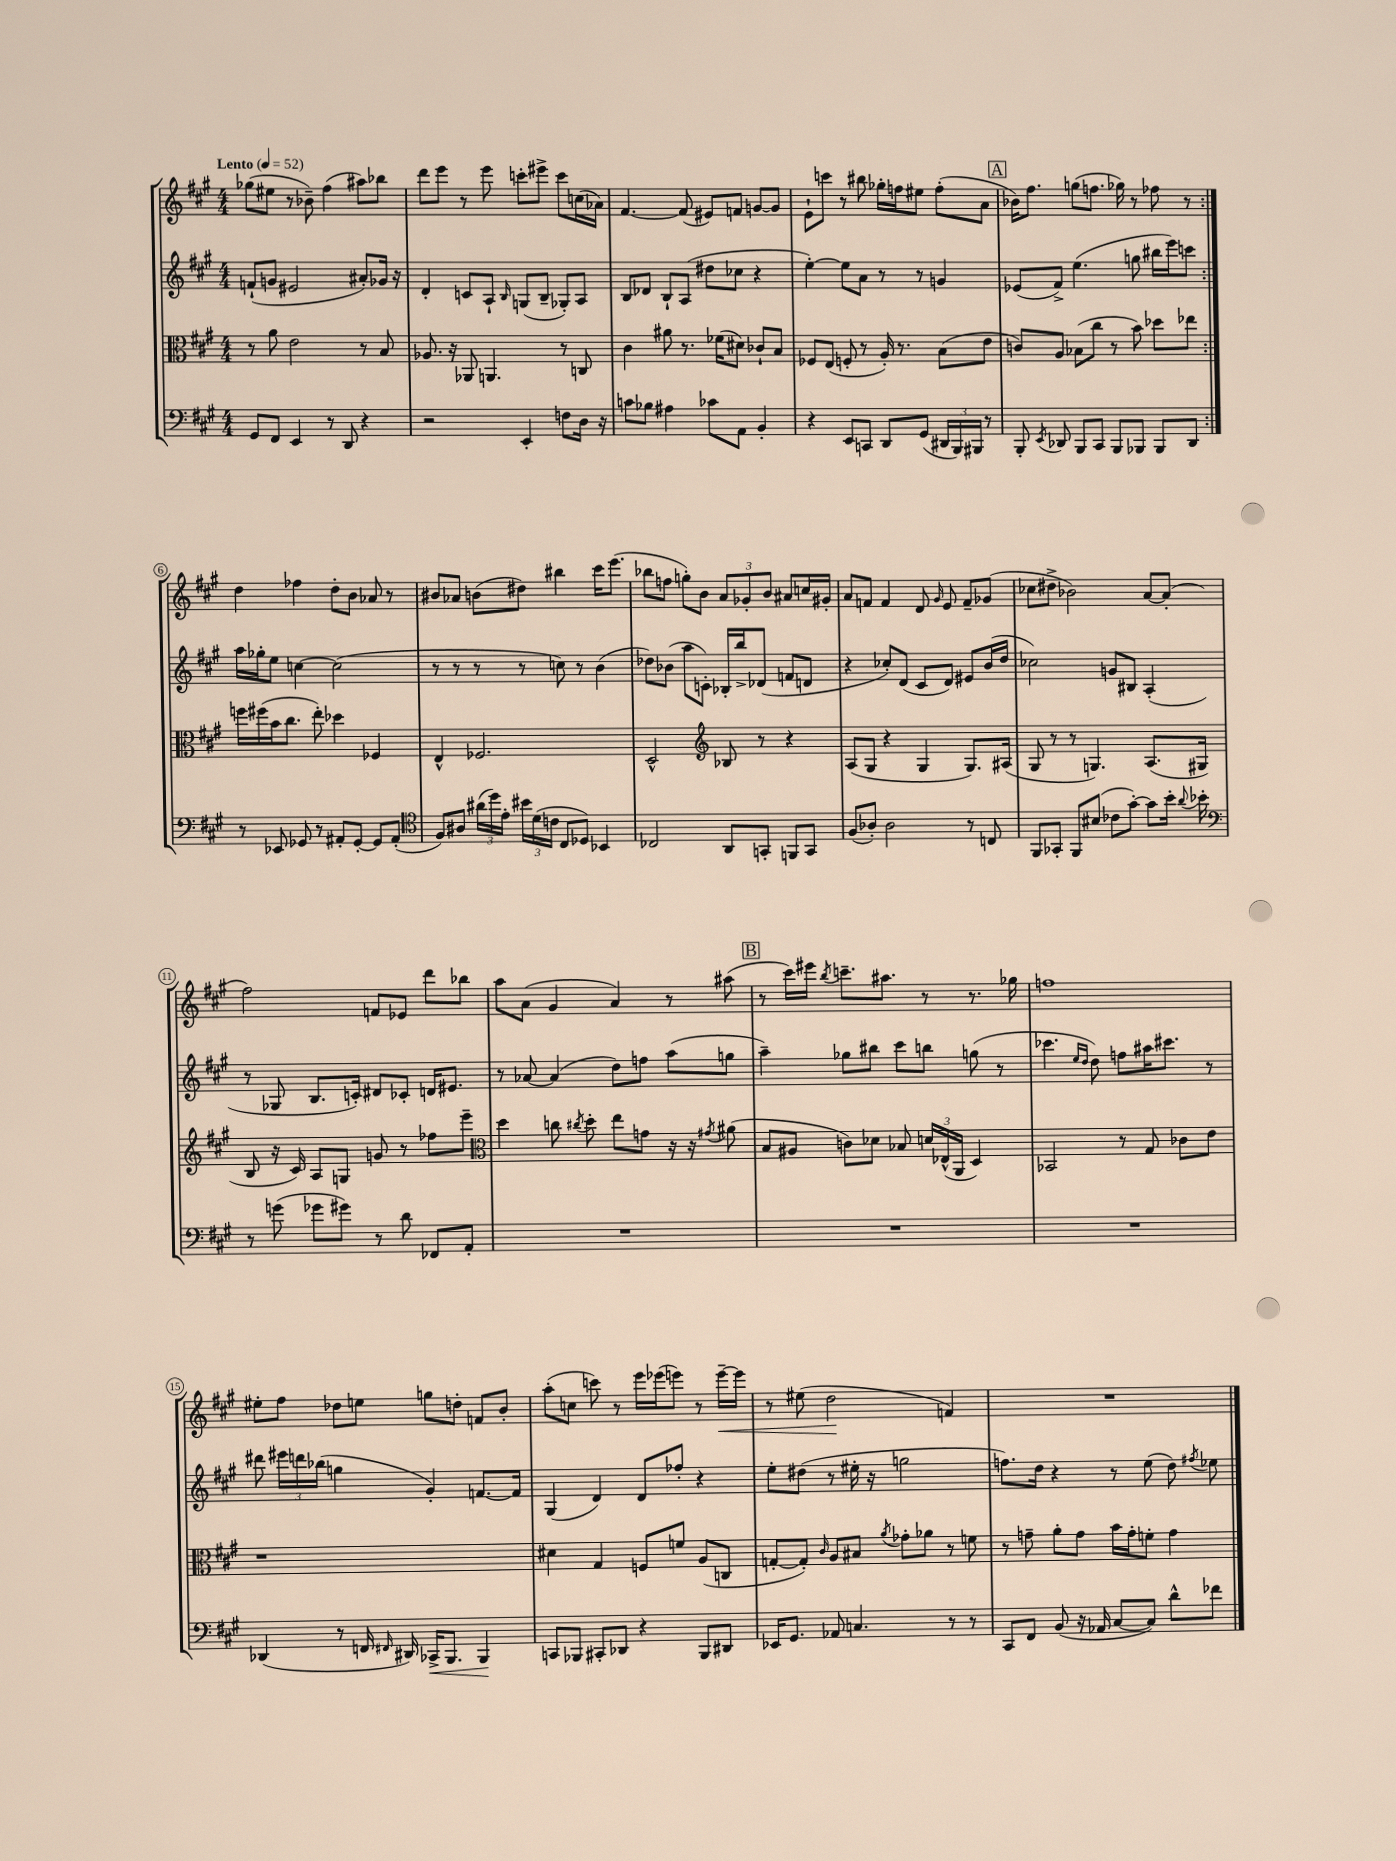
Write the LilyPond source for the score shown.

<<
\new StaffGroup <<
\new Staff = "s0" {
    \clef treble \key a \major \numericTimeSignature \time 4/4 \tempo "Lento" 4 = 52
    \autoBeamOff \repeat volta 2 { ges''8[( eis''8] r8 bes'8--) fis''4( ais''8[) bes''8] |
    d'''8[ e'''8] r8 e'''8 c'''8[-. eis'''8]-> c'''8[ c''16( aes'16]) |
    fis'4.~ fis'8( eis'8[) f'8] g'8[~ g'8] |
    e'8[-! c'''8] r8 bis''8 ges''16[-. f''16 eis''8] f''8[-.( a'8] |
    \mark \markup { \box "A" } bes'16[) fis''8.] g''8[( f''8.] ges''16) r8 fes''8 r8 | }
    d''4 fes''4 d''8[-. b'8] aes'8 r8 |
    bis'8[ aes'8] b'8[( dis''8]) bis''4 cis'''16[ e'''8.]( |
    bes''8[ f''8] g''8[-.) b'8] \tuplet 3/2 { a'8[ ges'8-. b'8] } ais'8[ c''16 gis'16]-. |
    a'8[ f'8] f'4 d'8 \grace { gis'16 } e'8 f'8[-- ges'8]( |
    ces''8[ dis''8]-> bes'2) a'8[~ a'8]-.( |
    fis''2) f'8[ ees'8] d'''8[ bes''8] |
    a''8[ a'8]( gis'4 a'4) r8 ais''8( |
    \mark \markup { \box "B" } r8 cis'''16[) eis'''16] \acciaccatura { b''8 } c'''8.[-- ais''8.] r8 r8. ges''16 |
    f''1 |
    eis''8[-. fis''8] des''8[ e''8] g''8[ d''8]-. f'8[ b'8]-. |
    a''8[-.( c''8] c'''8) r8 e'''16[ ees'''16( e'''8]) r8 e'''16[~--\< e'''16] |
    r8 eis''8( d''2\! f'4) |
    R1 \bar "|." |
}
\new Staff = "s1" {
    \clef treble \key a \major \numericTimeSignature \time 4/4
    \autoBeamOff \repeat volta 2 { f'8[-!( g'8] eis'2 ais'8[-.) ges'16] r16 |
    d'4-. c'8[ a8]-! \grace { b16 } g8[( b8]-- ges8[-.) a8] |
    b8[ des'8] b8[-! a8]( dis''8[ ces''8] r4 |
    e''4~-.) e''8[ a'8] r8 r8 g'4 |
    \mark \markup { \box "A" } ees'8[( fis'8]->) e''4.( g''8 bis''16[ e'''16) c'''8] | }
    a''16[ ges''16-. e''8] c''4~ c''2( |
    r8 r8 r8 r8 c''8) r8 b'4( |
    des''8[) bes'8]( a''8[ c'8]-.) bes16[-. b''16-> des'8]( f'8[ d'8] |
    r4 ces''8[-.) d'8]( cis'8[ d'8]) eis'8[ b'16( d''16] |
    ces''2) g'8[ bis8] a4-.( |
    r8 ges8 b8.[ c'16]-.) dis'8[ ces'8]-. d'16[ eis'8.] |
    r8 aes'8~ aes'4( d''8[) f''8] a''8[( g''8] |
    \mark \markup { \box "B" } a''4--) ges''8[ bis''8] cis'''8[ b''8] g''8( r8 |
    ces'''4. \grace { e''16[ d''16] } d''8) f''8[ ais''16 cis'''8.] r8 |
    dis'''8 \tuplet 3/2 { eis'''16[ d'''16 bes''16]( } g''4 gis'4-.) f'8.[~ f'16] |
    gis4( d'4) d'8[ fes''8]-. r4 |
    e''8[-. dis''8]( r8 eis''16-. r16 g''2 |
    f''8.[) d''16] r4 r8 e''8( d''8) \acciaccatura { fis''8 } ees''8 \bar "|." |
}
\new Staff = "s2" {
    \clef alto \key a \major \numericTimeSignature \time 4/4
    \autoBeamOff \repeat volta 2 { r8 a'8 e'2 r8 b8 |
    aes8. r16 aes,8 a,4. r8 c8 |
    cis'4 ais'8 r8. fes'16[( dis'8]) ces'8[-! b8] |
    fes8[ e8]( f8-. r8 a16-.) r8. b8[( e'8] |
    \mark \markup { \box "A" } c'8[) a8] bes8[( cis''8] r8 b'8) des''8[ ees''8] | }
    f''16[ fis''16( b'16 cis''8.] e''8-.) des''4 fes4 |
    e4-^ fes2. |
    d2-^ \clef treble bes8 r8 r4 |
    a8[( gis8] r4 gis4 gis8.[) ais16]( |
    gis8 r8 r8 g4.) a8.[( gis16] |
    b8 r16 cis'16) a8[ g8] g'8 r8 fes''8[ e'''8]-- |
    \clef alto d''4 c''8 \acciaccatura { cis''8 } d''8-. e''8[ g'8] r16 r16 \acciaccatura { gis'8 } ais'8( |
    \mark \markup { \box "B" } b8[ ais8] c'8[) des'8] bes8 \tuplet 3/2 { d'16[ ees16-^( a,16] } d4) |
    bes,2 r8 gis8 ces'8[ e'8] |
    r1 |
    dis'4 gis4 f8[ f'8] a8[( c8] |
    g8[~-. g8]-.) \grace { cis'16 } a8[ bis8] \acciaccatura { a'8 } ges'8[-. aes'8] r8 f'8 |
    r8 g'8-- a'8[-. g'8] b'16[ g'16-. f'8]-. g'4 \bar "|." |
}
\new Staff = "s3" {
    \clef bass \key a \major \numericTimeSignature \time 4/4
    \autoBeamOff \repeat volta 2 { gis,8[ fis,8] e,4 r8 d,8 r4 |
    r2 e,4-. f8[ d16] r16 |
    c'8[ bes8] ais4 ces'8[ a,8] b,4-. |
    r4 e,8[ c,8] d,8[ gis,8]( \tuplet 3/2 { dis,16[ b,,16) bis,,16] } r8 |
    \mark \markup { \box "A" } b,,8-. \acciaccatura { e,8 } des,8 b,,8[ cis,8] b,,8[ bes,,8] bes,,8[ des,8] | }
    r8 ees,8 ges,8 r8 ais,8[-. ges,8]~-. ges,8[ ais,8]-.( |
    \clef tenor fis8[) ais8] \tuplet 3/2 { ais'16[( d''16) e'16]-. } \tuplet 3/2 { bis'16[ d'16( c'16] } cis8[ des8]) bes,4 |
    ces2 a,8[ g,8]-. f,8[ g,8] |
    fis8[( aes8]-.) aes2 r8 c8 |
    fis,8[ ges,8]-. fis,8[ bis8]( ces'8[ gis'8]~-.) gis'8[ b'16]-. \appoggiatura { a'8 } bes'16-. |
    \clef bass r8 g'8( ges'8[ gis'8]) r8 d'8 fes,8[ a,8]-. |
    R1 |
    \mark \markup { \box "B" } R1 |
    R1 |
    des,4( r8 f,16 \grace { fis,16 } dis,16) ces,16[->\< b,,8.] b,,4\! |
    c,8[ bes,,8] cis,8[-. des,8] r4 bes,,8[ dis,8] |
    ees,16[ gis,8.] aes,8 c4. r8 r8 |
    cis,8[ fis,8] b,8( r16 aes,16 cis8[~ cis8]) d'8[-^ fes'8] \bar "|." |
}
>>
>>
\layout { \context { \Score \override BarNumber.stencil = #(make-stencil-circler 0.1 0.3 ly:text-interface::print) } }
